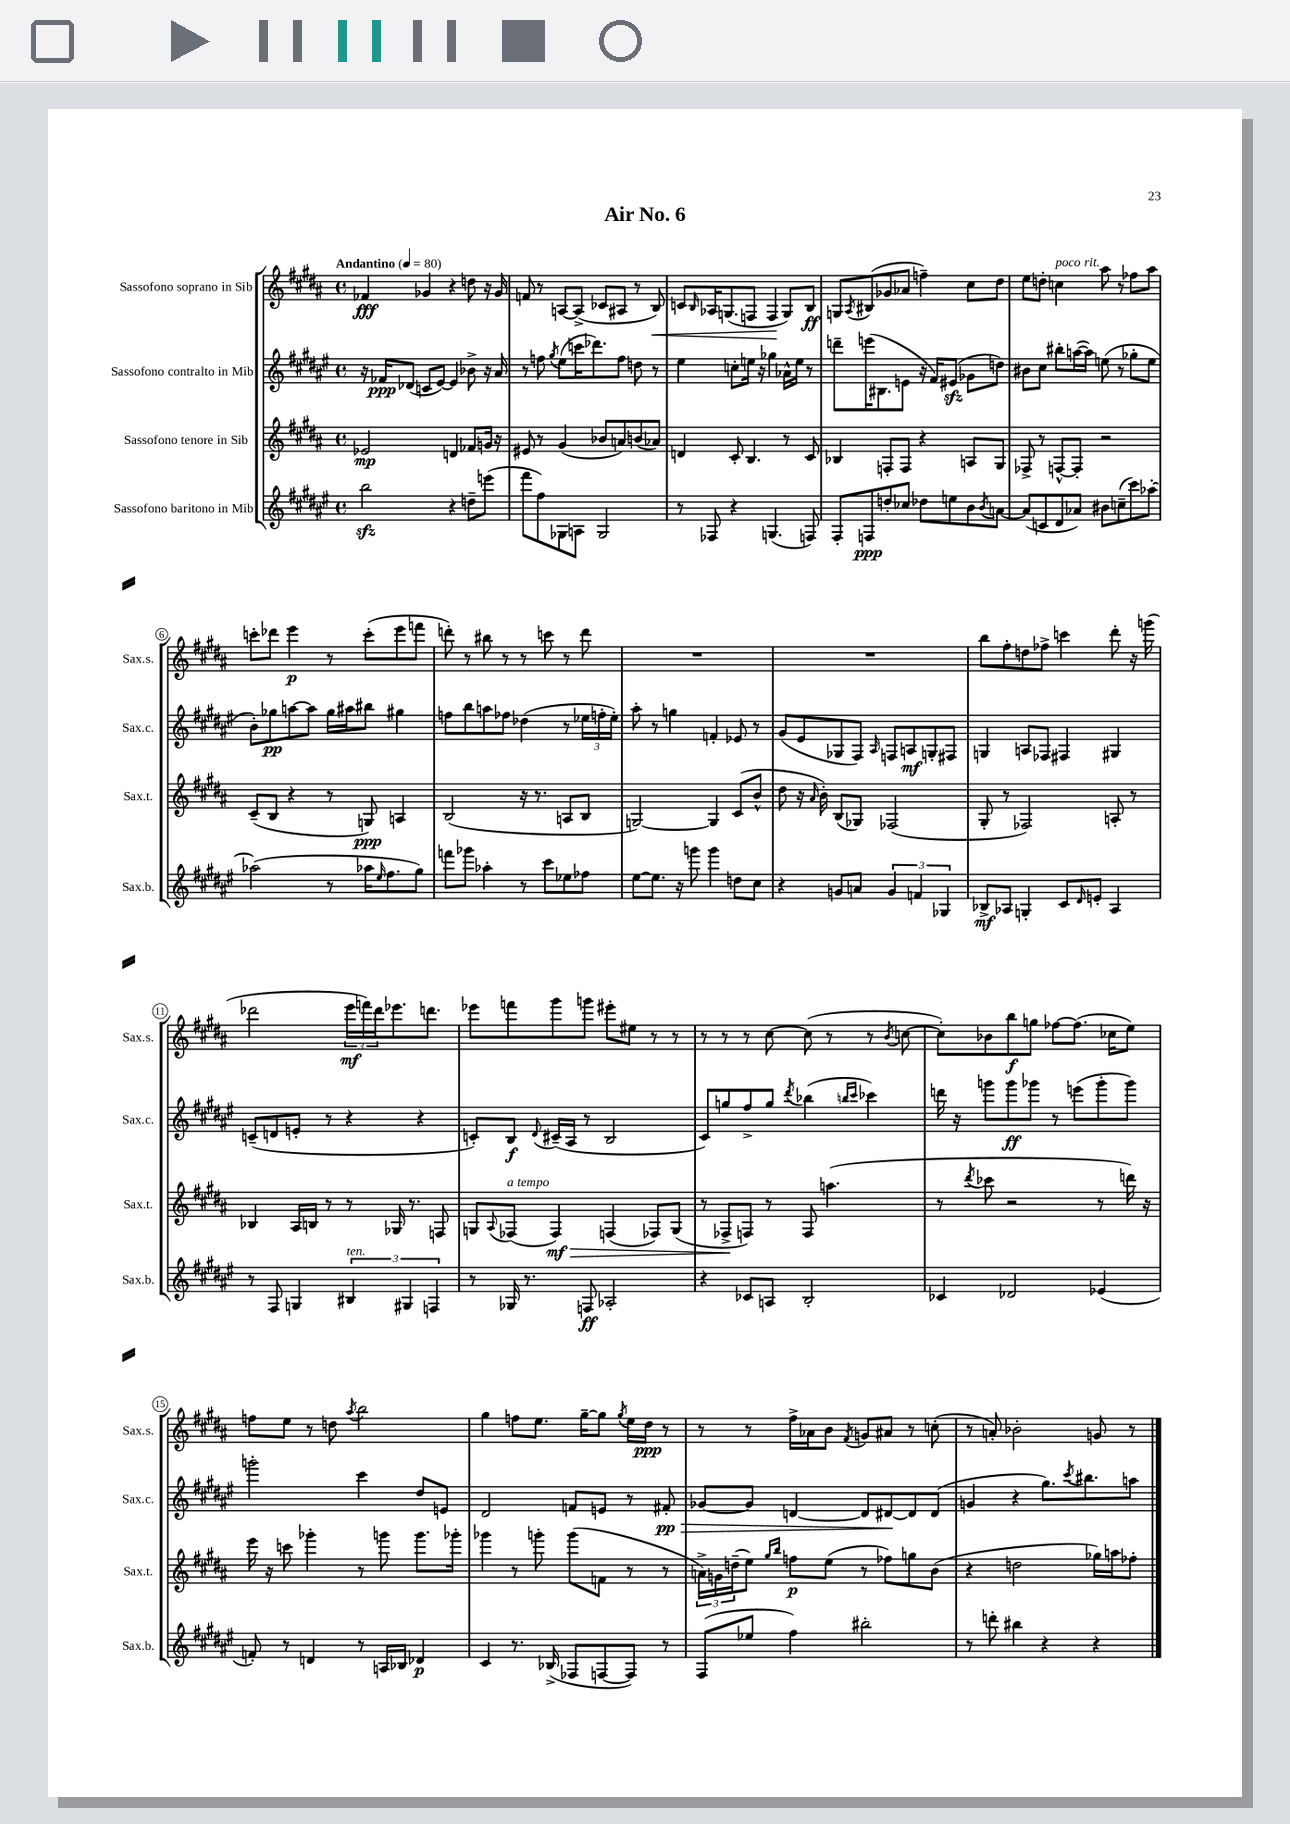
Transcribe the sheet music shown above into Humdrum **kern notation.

**kern	**kern	**kern	**kern
*staff4	*staff3	*staff2	*staff1
*clefG2	*clefG2	*clefG2	*clefG2
*k[f#c#g#d#a#e#]	*k[f#c#g#d#a#]	*k[f#c#g#d#a#e#]	*k[f#c#g#d#a#]
*M4/4	*M4/4	*M4/4	*M4/4
*met(c)	*met(c)	*met(c)	*met(c)
*MM80	*MM80	*MM80	*MM80
2bb\	2e-/	16r	4f-/
.	.	16f-/LK	.
.	.	(8d-/J	.
.	.	8c/L	4g-/
.	.	[8e#/J)	.
4r	4d/	4e#/]	4r
8dd~\L	8f-/L	8b-^\	8dd\
(8eee\J	16g/Jk	16r	16r
.	16r	16a#/	16g-/
=	=	=	=
8fff#\L	8e#/	8r	8f/
8ff#\)	8r	8ff\	8r
.	.	8qgg#/	.
8G-\	(4g#/	(8ee#\L	[8A/L
8A\J	.	16ccc\K	(8A^/]J
.	.	8.ddd-\)	.
2G-/	8b-/L	.	8c-/L
.	8a/)	8ff\J	8A#/J
.	(8b/	8dd\	8r
.	8a-/J)	8r	8B/)
=	=	=	=
8r	4d/	4ee#\	8c/L
.	.	.	16qqB/
8F-/	.	.	16A-/K
.	.	.	(8.G/
4r	8c#'/	8cc'\L	.
.	4.B/	16ee\Jk	8F/J
.	.	16r	.
(4.G/	.	4gg-\	4F/
.	8r	16a-^^\LL	8G/L)
.	.	16ee\JJ	.
8F/)	8c#/	8r	8B/J
=	=	=	=
8F#'/L	4B-/	8ddd~\L	8G/L
.	.	.	8qA#/
8F/	.	(16eee\K	(8B#/
.	.	8.B#\	.
8dd'/	8F'/L	.	8g-/
8cc-/J	8F/J	8e\J	8a-/J
8dd-\L	4r	16r	4ff~\)
.	.	16f#/LK)	.
8ee\	.	(8e#/J	.
8b\	8A/L	8g-\L	8cc#\L
8qb/	.	.	.
[8a\J	8G#/J	8dd\J)	8dd#\J
=	=	=	=
(8a/]L	8F-^/	8b#\L	8ee\L
8c/	8r	8cc#\J	8dd'\J
8d#/	[8F^^/L	8bb#'\L	4cc\
8a-/J)	8F'/]J	([16aa\L	.
.	.	16aa\]JJ)	.
8b#\L	2r	(8ee\	8aa#\
(8cc~\	.	8r	8r
8ccc#\)	.	8gg-'\L	8ff-\L
[8aa-'\J	.	8ee\J	8aa#\J
=	=	=	=
(2aa-\]	(8c#~/L	8b'\L)	8ccc'\L
.	8B/J	8gg-\	8ddd-\J
.	4r	[8aa\	4eee\
.	.	8aa\]J	.
8r	8r	16gg-\LL	8r
.	.	16aa#\J	.
16aa-\LK	8G/)	8bb#\J	(8ccc'\L
16qqee#/	.	.	.
8.ff#\	.	.	.
.	4A/	4gg#\	8eee\
8gg#\J)	.	.	8fff\J
=	=	=	=
8fff\L	(2B/	8ff\L	8ddd'\)
8ggg-\J	.	8bb\	8r
4aa-'\	.	8aa\	8bb#\
.	.	8ff-\J	8r
8r	16r	(4dd-\	8r
.	8.r	.	.
8ccc#\L	.	.	8ccc\
8ee-\	8A/L	8r	8r
8ff-\J	8B/J	24ee-\LL	8ddd\
.	.	24ff'\	.
.	.	24ee-'\JJ)	.
=	=	=	=
[8ee#\L	[2G/)	8aa#'\	1r
8.ee#\]J	.	8r	.
.	.	4gg\	.
16r	.	.	.
8ggg\	.	.	.
4ggg\	4G/]	4f'/	.
8dd\L	(8c#/L	8e-/	.
8cc#\J	8b^^/J	8r	.
=	=	=	=
4r	8dd#\	(8g#/L	1r
.	16r	8e#/	.
.	16qqa#/	.	.
.	16b'\)	.	.
8g/L	(8B/L	8G-/	.
8a/J	8G-/J)	8F#/J)	.
.	.	16qqA#/	.
6g/	(2F-/	8F/L	.
.	.	8A/	.
6f/	.	.	.
.	.	8G'/	.
6G-/	.	.	.
.	.	8F#/J	.
=	=	=	=
8B-^/L	8G#'/	4G/	8bb\L
8A-/J	8r	.	8ff#'\
4G'/	2F-/)	8A/L	8dd\
.	.	8F-/J	8ff-^\J
8c#/L	.	4F#/	4ccc\
16qqd#/	.	.	.
8e'/J	.	.	.
4A-/	8A'/	4G#/	8ddd#'\
.	8r	.	16r
.	.	.	(16ggg\
=	=	=	=
8r	4B-/	(8c~/L	2ddd-\
8F#/	.	8d/	.
4G/	16A#/LL	8e'/J	.
.	16B/JJ	.	.
.	8r	8r	.
6B#/	8r	4r	24eee\LL
.	.	.	24fff\)
.	.	.	24ddd-\J
.	16G-/	.	8.eee-\
6G#/	.	.	.
.	8.r	.	.
.	.	4r	.
.	.	.	8.ddd\J
6F/	.	.	.
.	8F/	.	.
=	=	=	=
8r	8G/L	8c'/L)	8eee-\L
.	8qqA#/	.	.
16G-/	(8F-/J	8B/J	8fff\
8.r	.	.	.
.	.	8qqd#/	.
.	4F-/)	(16c#~/LL	8ggg#\
.	.	16A#/JJ	.
8F/	.	8r	8ggg\J
2A-'/	(4F/	2B/	8eee#'\L
.	.	.	8ee#\J
.	8F-/L)	.	8r
.	(8G/J	.	8r
=	=	=	=
4r	8r	8c#/L)	8r
.	8F-^/L	8gg/	8r
8c-/L	8F/J)	8ff#^/	8r
8A/J	8r	8gg/J	[8cc#\
.	.	8qddd#/	.
2B'/	8F/	(4bb-\	(8cc#\]
.	(4.aa\	.	8r
.	.	16qqbb/LL	.
.	.	16qqccc#/JJ	.
.	.	4ccc-\)	8r
.	.	.	8qb/
.	.	.	[8cc\
=	=	=	=
4c-/	8r	16ddd\	8cc'\]L)
.	.	16r	.
.	8qddd#/	.	.
.	8ccc-\	8ggg\L	8b-\
2d-/	2r	8ggg\	8bb\
.	.	8ggg-\J	8gg\J
.	.	8r	[8ff-\L
.	.	(8eee\L	(8.ff-\]J
(4e-/	8r	8ggg-'\	.
.	.	.	16cc-\LK
.	16ddd\)	8ggg-\J)	8ee\J)
.	16r	.	.
=	=	=	=
8f'/)	16eee\	2ggg'\	8ff\L
.	16r	.	.
8r	8ccc\	.	8ee\J
4d/	4ggg-'\	.	8r
.	.	.	8dd\
.	.	.	8qaa#/
8r	8r	4ccc#\	2bb\
16A/LL	8ggg\	.	.
16B-/JJ	.	.	.
4d-/	8.ggg\L	8dd#/L	.
.	.	8e/J	.
.	16ggg-'\Jk	.	.
=	=	=	=
4c#/	4ggg-\	2d#/	4gg#\
8.r	8r	.	8ff\L
.	8ggg'\	.	8.ee\J
(16B-^/	.	.	.
8F-/L	(8ggg\L	8f/L	.
.	.	.	[16gg#~\LK
[8F/	8f\J	8e/J	8gg#\]J
.	.	.	8qgg#/
8F/]J)	8r	8r	16ee\LL
.	.	.	16dd#\JJ
8r	8r	8f#'/	8r
=	=	=	=
(8F#/L	24a^\LL)	[8g-/L	8r
.	24g\	.	.
.	(24dd~\J	.	.
8ee-/J	8ee\J)	8g-/]J	8r
.	16qqgg#/LL	.	.
.	16qqbb/JJ	.	.
4ff#\)	8ff\L	[4d/	16ff#^\LL
.	.	.	16a-\J
.	(8ee\J	.	8b\J
.	.	.	8qf#/
2bb#'\	8r	8d/]L	8g/L
.	8ff-\L)	[8d#/	8a#/J
.	8gg\	8d#/]	8r
.	(8b\J	(8d#/J	(8cc'\
=	=	=	=
8r	4r	4g/	8r
8ddd'\	.	.	8a'/)
4bb#\	2dd\	4r	2b-'\
4r	.	8.gg#\L)	.
.	.	8qccc#/	.
.	.	8.bb#\	.
4r	16gg-\LL)	.	8g/
.	16aa\J	.	.
.	8ff-'\J	8aa\J	8r
==	==	==	==
*-	*-	*-	*-
